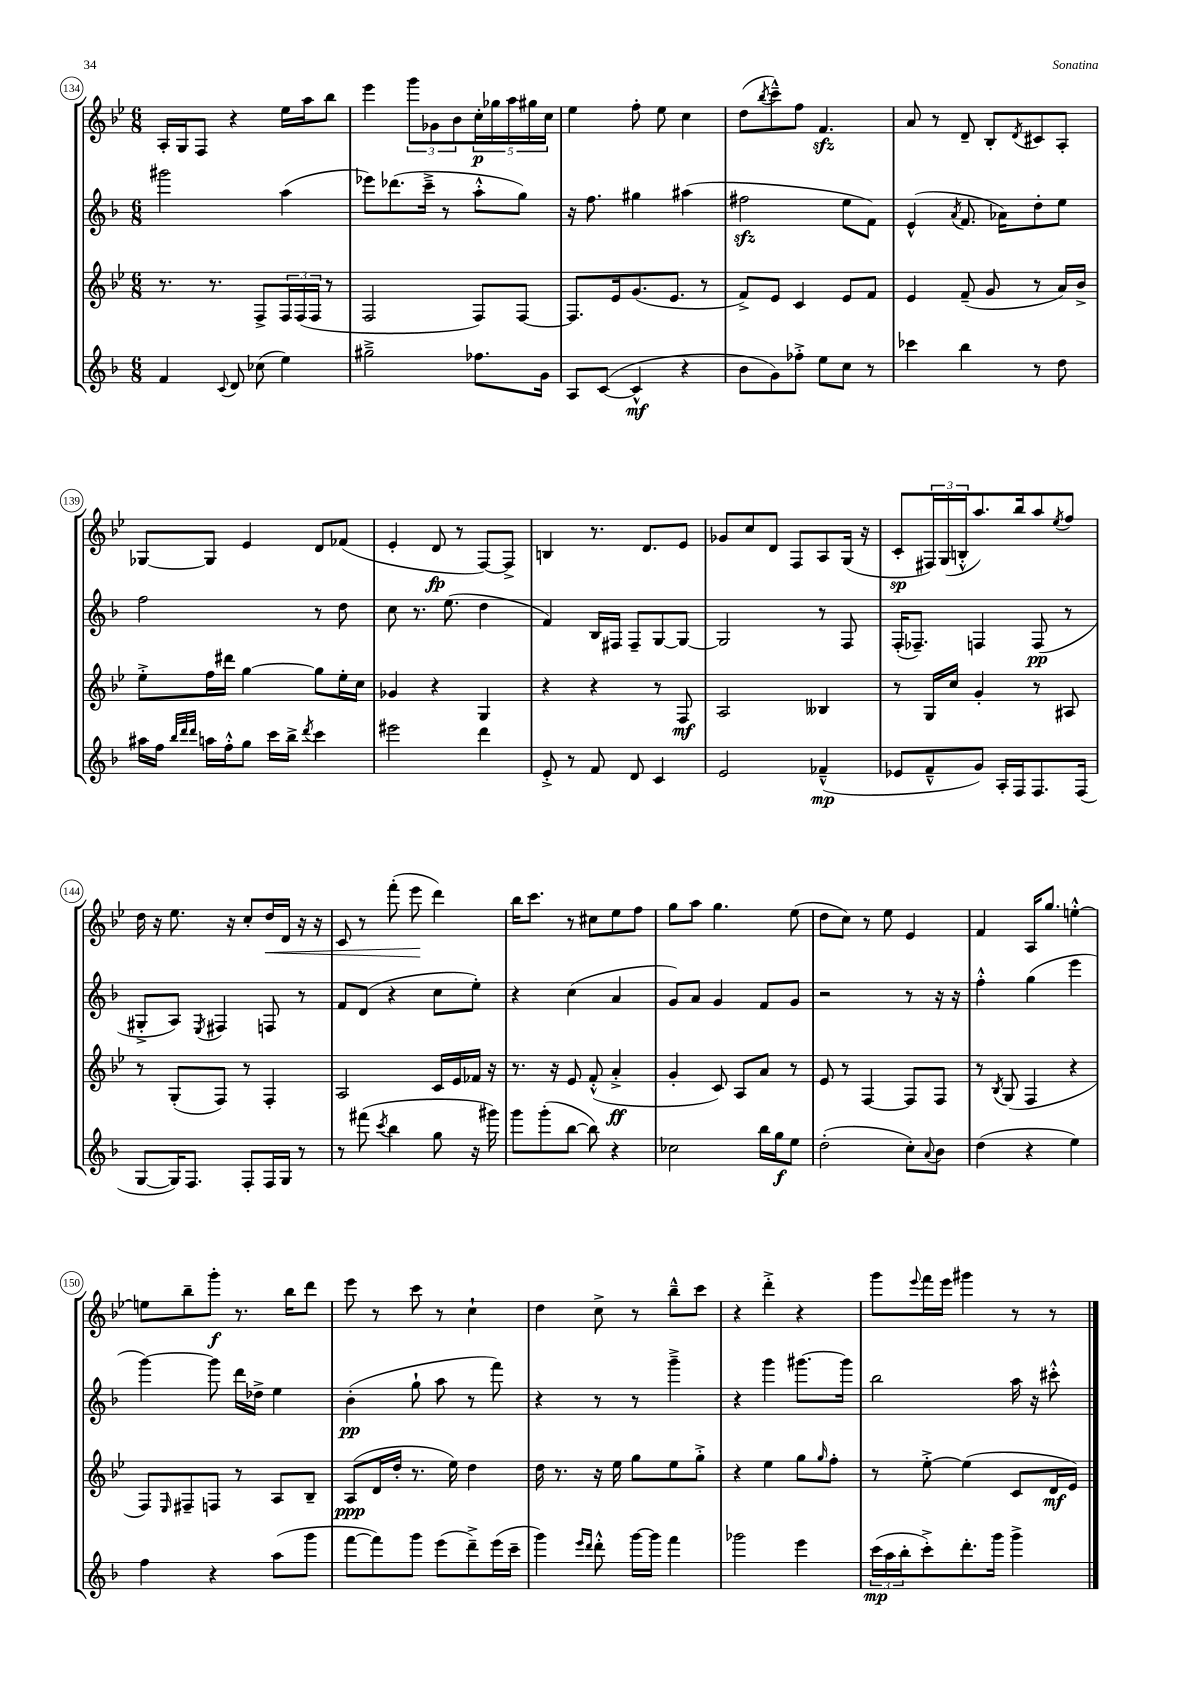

**kern	**kern	**kern	**kern
*staff4	*staff3	*staff2	*staff1
*clefG2	*clefG2	*clefG2	*clefG2
*k[b-]	*k[b-e-]	*k[b-]	*k[b-e-]
*M6/8	*M6/8	*M6/8	*M6/8
4f	8.r	2ggg#	16A'
.	.	.	16G
.	.	.	8F
.	8.r	.	.
8qqc	.	.	.
8d	.	.	4r
(8cc-	8F^	.	.
4ee)	24F	(4aa	16ee-
.	(24F	.	.
.	.	.	16aa
.	24F	.	.
.	8r	.	8bb-
=	=	=	=
2gg#~^	2F	8eee-)	4eee-
.	.	(8.ddd-	.
.	.	.	12ggg
.	.	16ccc~^	.
.	.	.	12g-
.	.	8r	.
.	.	.	12b-
8.ff-	8F)	8aa'^^	20cc'
.	.	.	20gg-
.	.	.	20aa
.	[8F	8gg)	.
.	.	.	20gg#
16g	.	.	.
.	.	.	20cc
=	=	=	=
8A	8.F]	16r	4ee-
.	.	8.ff	.
([8c	.	.	.
.	16e-	.	.
4c^^]	(8.g	4gg#	8ff'
.	.	.	8ee-
.	8.e-	.	.
4r	.	(4aa#	4cc
.	8r	.	.
=	=	=	=
8b-	8f^)	2ff#	(8dd
.	.	.	8qbb-
8g)	8e-	.	8ccc~^^)
8ff-'^	4c	.	8ff
8ee	.	.	4.f
8cc	8e-	8ee	.
8r	8f	8f)	.
=	=	=	=
4ccc-	4e-	(4e^^	8a
.	.	.	8r
.	.	8qa	.
4bb-	(8f~	8.f	8d~
.	8g	.	8B-'
.	.	16a-)	.
.	.	.	8qd
8r	8r	8dd'	8c#
8dd	16a)	8ee	8A'
.	16b-^	.	.
=	=	=	=
16aa#	8ee-'^	2ff	[8G-
16ff	.	.	.
32qqbb-	.	.	.
32qqddd	.	.	.
32qqddd	.	.	.
16aa	16ff	.	8G-]
16ff'^^	16ddd#	.	.
8gg	[4gg	.	4e-
16ccc	.	.	.
16bb-^	.	.	.
8qddd	.	.	.
4ccc	8gg]	8r	8d
.	16ee-'	8dd	(8f-
.	16cc	.	.
=	=	=	=
2eee#	4g-	8cc	4e-'
.	.	8.r	.
.	4r	.	8d
.	.	(8.ee	.
.	.	.	8r
4ddd	4G	4dd	[8F)
.	.	.	8F^]
=	=	=	=
8e'^	4r	4f)	4B
8r	.	.	.
8f	4r	16B-	8.r
.	.	16F#	.
8d	.	8F#~	.
.	.	.	8.d
4c	8r	[8G	.
.	8F	8G_	8e-
=	=	=	=
2e	2A	2G]	8g-
.	.	.	8cc
.	.	.	8d
.	.	.	8F
(4f-~^^	4B--	8r	8A
.	.	8F	(16G
.	.	.	16r
=	=	=	=
8e-	8r	(16F'	8c'
.	.	8.F-~)	.
8f~^^	16G	.	24F#)
.	.	.	(24G
.	16cc	.	.
.	.	.	24B'^^
8g)	4g'	4F	8.aa)
16A'	.	.	.
16F	.	.	16bb-
8.F	8r	(8F	8aa
.	.	.	8qee-
.	8A#	8r	8ff
(16F	.	.	.
=	=	=	=
[8G	8r	8G#'^	16dd
.	.	.	16r
16G])	(8G'	8A)	8.ee-
8.F	.	.	.
.	.	8qE	.
.	8F)	4F#	.
.	.	.	16r
8F'	8r	.	8cc'
16F	4F'	8F	16dd
16G	.	.	16d
8r	.	8r	16r
.	.	.	16r
=	=	=	=
8r	2A	8f	8c
(8fff#	.	(8d	8r
8qccc	.	.	.
4bb-	.	4r	(8fff'
.	.	.	8eee-
8gg	16c	8cc	4ddd)
.	16e-	.	.
16r	16f-	8ee')	.
16ggg#)	16r	.	.
=	=	=	=
8ggg	8.r	4r	16bb-
.	.	.	8.ccc
(8ggg'	.	.	.
.	16r	.	.
[8bb-	8e-	(4cc	8r
8bb-])	(8f'^^	.	8cc#
4r	4a'^	4a	8ee-
.	.	.	8ff
=	=	=	=
2cc-	4g'	8g)	8gg
.	.	8a	8aa
.	8c)	4g	4.gg
.	8A	.	.
16bb-	8a	8f	.
16gg	.	.	.
8ee	8r	8g	(8ee-
=	=	=	=
(2dd'	8e-	2r	8dd
.	8r	.	8cc)
.	[4F	.	8r
.	.	.	8ee-
8cc')	8F]	8r	4e-
8qqa	.	.	.
8b-	8F	16r	.
.	.	16r	.
=	=	=	=
(4dd	8r	4ff'^^	4f
.	8qB-	.	.
.	(8G	.	.
4r	4F	(4gg	16A
.	.	.	8.gg
4ee)	4r	4eee	[4ee'^^
=	=	=	=
4ff	8F)	[4ggg)	8ee]
.	16qqE-	.	.
.	8F#~	.	8bb-~
4r	8F	8ggg]	8ggg'
.	8r	16ddd	8.r
.	.	16dd-^	.
(8aa	8A	4ee	.
.	.	.	16bb-
8ggg	8B-~	.	8ddd
=	=	=	=
[8fff	(8A	(4b-'	8eee-
8fff])	16d	.	8r
.	16dd'	.	.
8ggg	8.r	8gg`	8ccc
(8eee	.	8aa	8r
.	16ee-)	.	.
8ddd~^)	4dd	8r	4cc`
(16eee	.	8fff)	.
16ccc~	.	.	.
=	=	=	=
4ggg)	16dd	4r	4dd
.	8.r	.	.
16qqeee	.	.	.
16qqddd	.	.	.
8ddd'^^	16r	8r	8cc^
.	16ee-	.	.
[16ggg	8gg	8r	8r
16ggg]	.	.	.
4fff	8ee-	4ggg~^	8bb-~^^
.	8gg'^	.	8ccc
=	=	=	=
2ggg-	4r	4r	4r
.	4ee-	4ggg	4ddd'^
4eee	8gg	[8.ggg#	4r
.	16qqgg	.	.
.	8ff'	.	.
.	.	16ggg#]	.
=	=	=	=
(24ccc	8r	2bb-	8ggg
24aa	.	.	.
24bb-'	.	.	.
.	.	.	8qqeee-
8ccc'^)	[8ee-'^	.	16fff
.	.	.	16eee-
8.ddd'	(4ee-]	.	4ggg#
16ggg	.	.	.
4ggg^	8c	16aa	8r
.	.	16r	.
.	16d	8ccc#'^^	8r
.	16e-)	.	.
==	==	==	==
*-	*-	*-	*-
